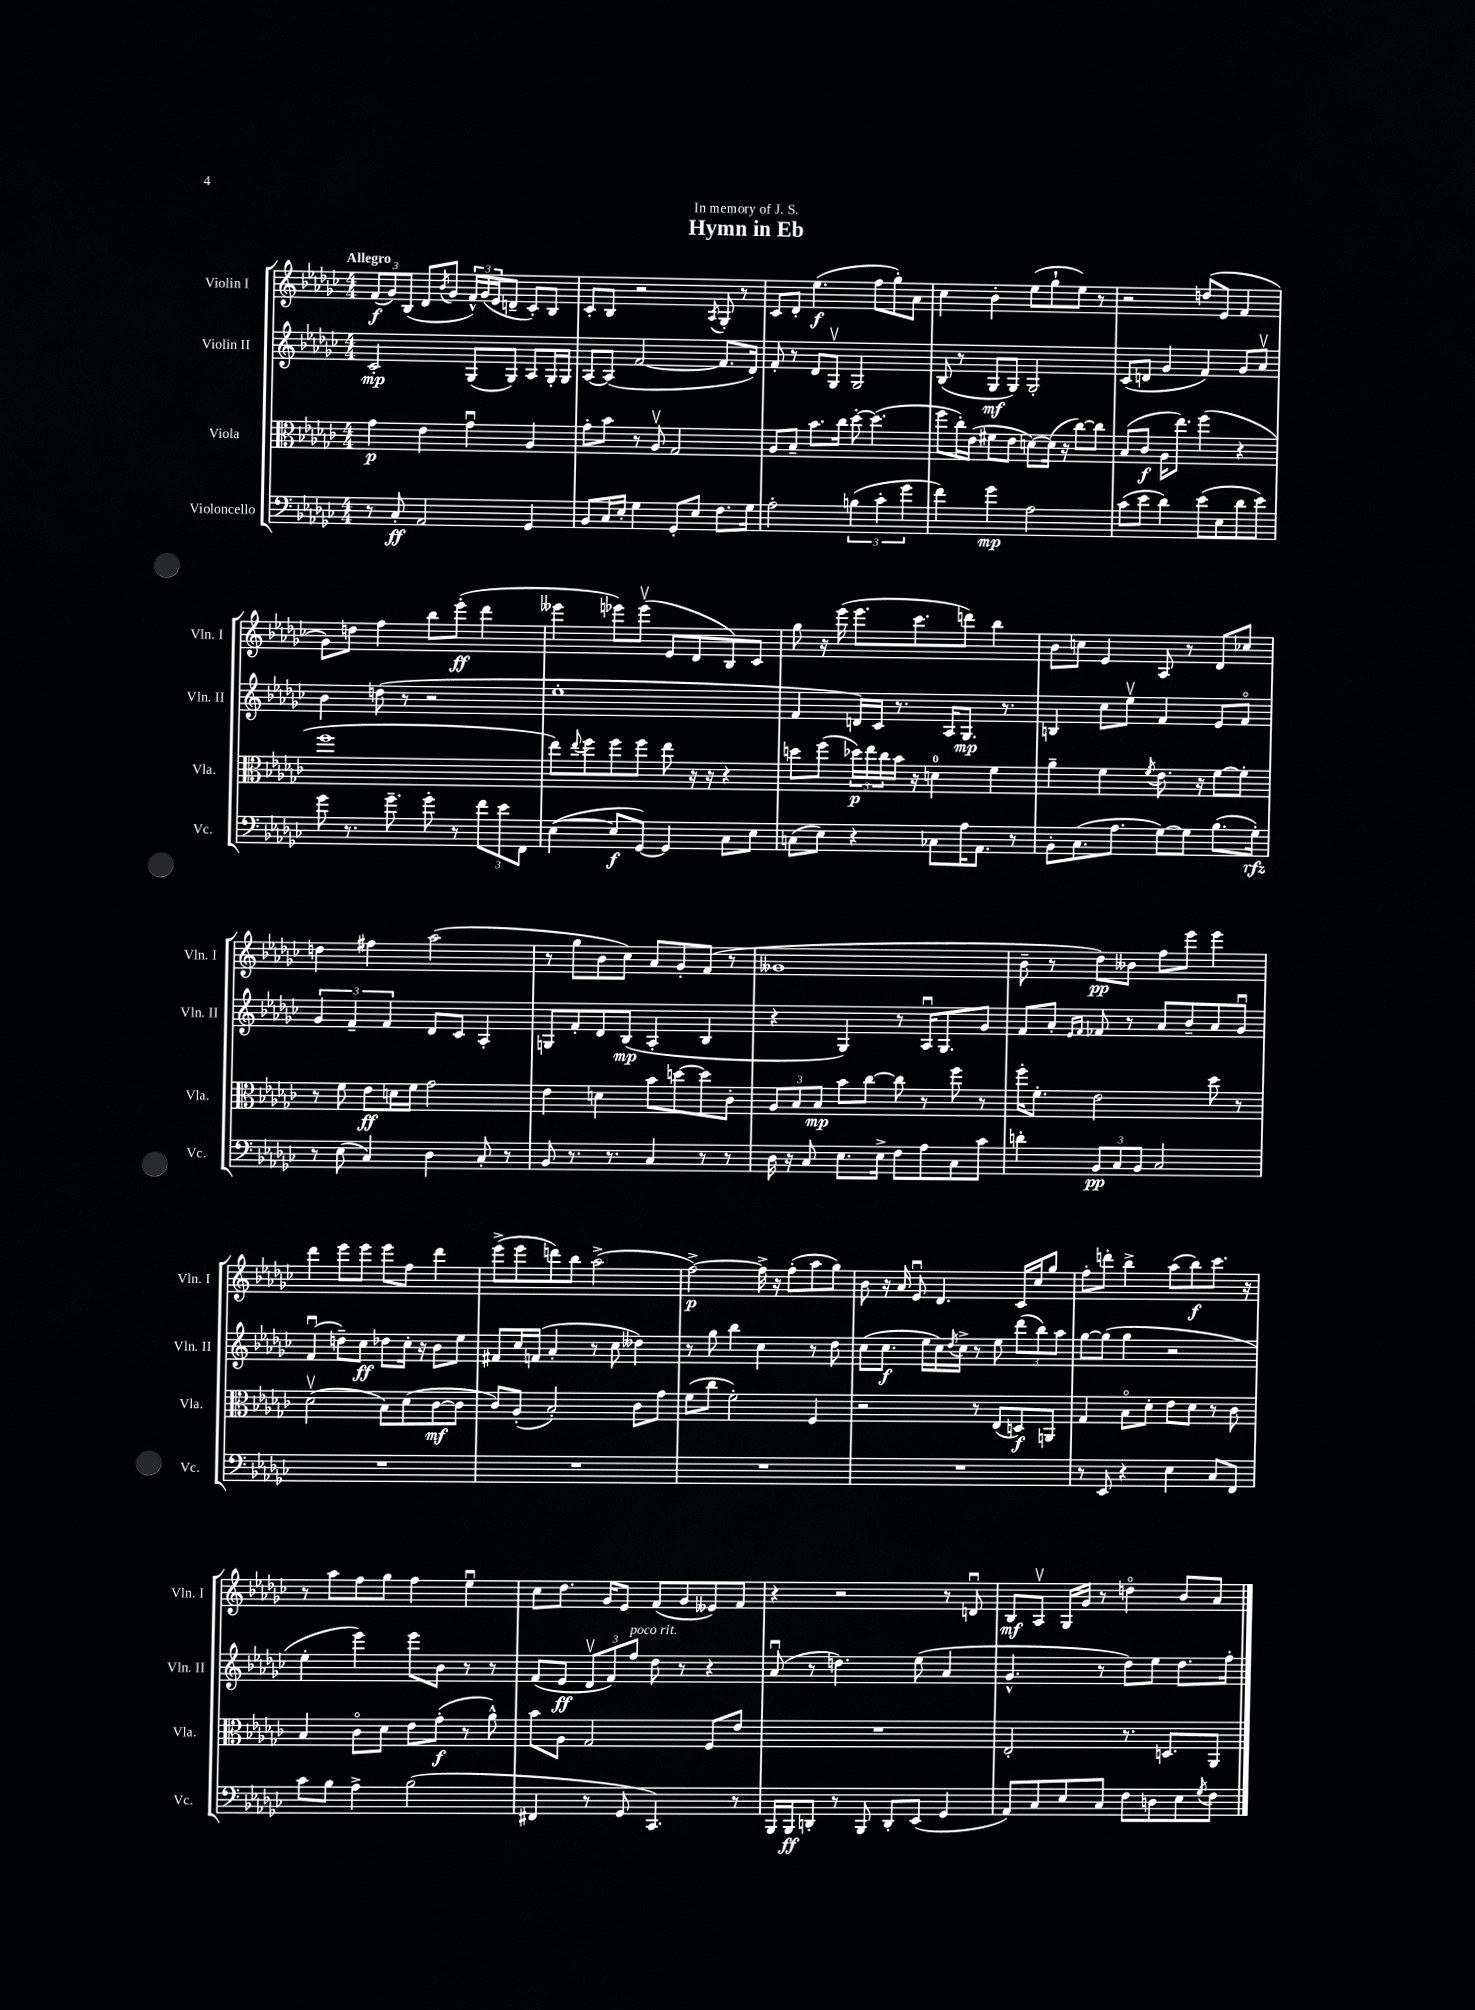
\header { title = "Hymn in Eb" dedication = "In memory of J. S." }
<<
\new StaffGroup <<
\new Staff = "s0" \with { instrumentName = "Violin I" shortInstrumentName = "Vln. I" } {
    \clef treble \key ges \major \numericTimeSignature \time 4/4 \tempo "Allegro"
    \tuplet 3/2 { f'8\f( ges'8) bes8( } des'8 \acciaccatura { bes'8 } ges'8 \tuplet 3/2 { f'16-^) ges'16( ees'16 } d'8-- ces'8-.) bes8 |
    ces'8-. bes8 r2 \acciaccatura { aes8 } ges8-. r8 |
    ces'8 des'8-. ees''4.\f( f''8 ges''8-.) aes'8 |
    ces''4 bes'4-. ees''8( ges''8-! ees''8) r8 |
    r2 d''8( ees'8 f'4 |
    ges'8) d''8 f''4 bes''8 ees'''8-.\ff( des'''4 |
    eeses'''4 ees'''8) ees'''8\upbow( ees'8 des'8 bes8) ces'8 |
    ges''8 r16 ees'''16( ees'''8. ces'''8. d'''8) bes''4 |
    bes'8 c''8 ees'4 aes8 r8 des'8 ces''8 |
    d''4 fis''4 aes''2( |
    r8 ges''8 bes'8 ces''8) aes'8 ges'8-. f'8( r8 |
    geses'1 |
    bes'8-- r8 des''8\pp) beses'8 f''8 ees'''8 ees'''4 |
    des'''4 ees'''8 ees'''8 ees'''8 f''8 des'''4 |
    ees'''8->( ees'''8 d'''8) bes''8 aes''2->( |
    f''2~->\p) f''16-> r16 f''8-.( aes''8 ges''8) |
    bes'8 r16 aes'16 ees'8\downbow des'4. ces'16 ces''16 ges''8 |
    f''8-. d'''8-. bes''4-> aes''8( bes''8\f) ces'''8. r16 |
    r8 aes''8 f''8 ges''8 f''4 ees''4\downbow |
    ces''8 des''8. ges'16 ees'8 f'8( ges'8 eeses'8) f'8 |
    r4 r2 r8 d'8\downbow |
    bes8\mf aes8\upbow ges16 ges'16 r8 d''4\flageolet bes'8 aes'8 \bar "|." |
}
\new Staff = "s1" \with { instrumentName = "Violin II" shortInstrumentName = "Vln. II" } {
    \clef treble \key ges \major \numericTimeSignature \time 4/4
    ces'2-.\mp ges8( ges8) aes8 ges16-. ges16 |
    aes8~ aes8( f'2~ f'8. des'16) |
    f'8-. r8 des'8 ges8\upbow ges2 |
    bes8( r8 ges8\mf ges8) ges2-. |
    ces'8( d'8 ges'4 f'4) ges'8 aes'8\upbow |
    bes'4 d''8( r8 r2 |
    ees''1-. |
    f'4 d'16) ces'16 r8. aes16 ges8.\mp r8. |
    b4 ces''8 ees''8\upbow f'4 ees'8 f'8\flageolet |
    \tuplet 3/2 { ges'4 f'4-- f'4 } des'8 ces'8 aes4-. |
    g8 f'8-. des'8 bes8\mp( aes4-. bes4 |
    r4 ges4) r8 aes16\downbow ges8. ges'8 |
    f'8 aes'8-. \grace { ees'16 f'16 } fes'8 r8 aes'8 bes'8-- aes'8 ges'8\downbow |
    f'4\downbow( d''8--) ces''8\ff des''8 ces''16-. r16 bes'8 ees''8 |
    fis'8 ces''16 f'16( aes'4-. r8 ces''8 deses''4) |
    r8 ges''8 bes''4 ces''4 r8 des''8 |
    ces''8( ces''8.\f ees''16 ces''16) \acciaccatura { des''8 } ces''16-> r8 ees''8 \tuplet 3/2 { des'''8( bes''8) aes''8 } |
    ges''8~ ges''8( ges''4 r2 |
    ees''4-. ees'''4) ees'''8 bes'8 r8 r8 |
    f'8( ees'8\ff \tuplet 3/2 { des'8\upbow f'8) f''8^\markup { \italic "poco rit." } } des''8 r8 r4 |
    aes'8\downbow( r8 d''4.) ees''8( aes'4 |
    ges'4.-^ r8 des''8) ees''8 des''8. f''16-. \bar "|." |
}
\new Staff = "s2" \with { instrumentName = "Viola" shortInstrumentName = "Vla." } {
    \clef alto \key ges \major \numericTimeSignature \time 4/4
    ges'4\p ees'4 ges'4\downbow aes4 |
    ges'8-. bes'8 r8 aes8\upbow ges2 |
    aes8 bes8-- bes'8. ces''16 des''8~-. des''4.( |
    f''8 ces''16-.) ees'16( fis'8 ees'8 d'8~) d'16( r16 ces''8~) ces''8 |
    bes8( ces'8\f aes16 ees''8.) f''4( r4 |
    f''1 |
    ees''8) \appoggiatura { ees''8 } f''8 f''8 f''8 ees''8 r16 r16 r4 |
    d''8 f''8( \tuplet 3/2 { des''16\p) ees''16 ces''16 } bes'16 r16 d'4-0 f'4 |
    aes'4-- f'4 \acciaccatura { f'8 } ees'8. r16 f'8~ f'8-. |
    r8 f'8 ees'8\ff d'16 f'16 ges'2 |
    ees'4 d'4 bes'8 d''8~ d''8 ces'8-. |
    \tuplet 3/2 { aes8 bes8 bes8\mp } bes'8 ces''8~ ces''8 r8 f''8 r8 |
    f''16-. f'8.-. ees'2 des''8 r8 |
    des'2\upbow( bes8) des'8( ces'8~\mf ces'8 |
    ces'8) aes8-.( bes2-.) ces'8 ges'8 |
    f'8( ces''8 f'2-.) f4 |
    r2 r8 ees8( d8\f) a,8 |
    ges4 bes8\flageolet des'8-. ees'8 des'8 r8 ces'8 |
    bes4 ces'8\flageolet des'8 ees'8 ges'8-.\f( r8 aes'8-^) |
    bes'8 aes8 ges2 f8 ees'8 |
    R1 |
    ees2-. r8. d8. aes,8 \bar "|." |
}
\new Staff = "s3" \with { instrumentName = "Violoncello" shortInstrumentName = "Vc." } {
    \clef bass \key ges \major \numericTimeSignature \time 4/4
    r8 ces8-.\ff aes,2 ges,4 |
    bes,8 ces16 ees16-. ges4 ges,8-. ees8 f8. ges16 |
    aes2-. \tuplet 3/2 { b4( ces'4-. ges'4 } |
    f'4) ges'4\mp aes2 |
    ces'8( ees'8 des'4) ees'8( ees8 des'8 ees'8) |
    ges'8 r8. ges'8.-- ges'8-. r8 \tuplet 3/2 { f'8 ees'8 f,8 } |
    ees4~( ees8\f ges,8~) ges,4 ces8 ees8 |
    c8( ees8) r4 ces8 aes16 aes,8. r8 |
    bes,8-. ces8.( aes8. ges8~) ges8 bes8.( ges16-.\rfz) |
    r8 ees8( ces4) des4 ces8-. r8 |
    bes,8 r8. r8. ces4 r8 r8 |
    des16 r16 ces8 ees8. ees16-> f8 aes8 ces8 ces'8 |
    d'4-. \tuplet 3/2 { bes,8\pp ces8 bes,8 } ces2 |
    R1 |
    R1 |
    R1 |
    R1 |
    r8 ees,8 r4 ees4 ces8 f,8 |
    ces'8 bes8 aes4-> bes2( |
    fis,4 r8 ges,8 ces,4.) r8 |
    bes,,16 bes,,16\ff d,8-. r8 bes,,8 d,8-. ees,8( ges,4 |
    aes,8) ces8 ees8 ces8 f8 d8 ees8 \acciaccatura { ges8 } f8 \bar "|." |
}
>>
>>
\layout { \context { \Score \remove "Bar_number_engraver" } }
